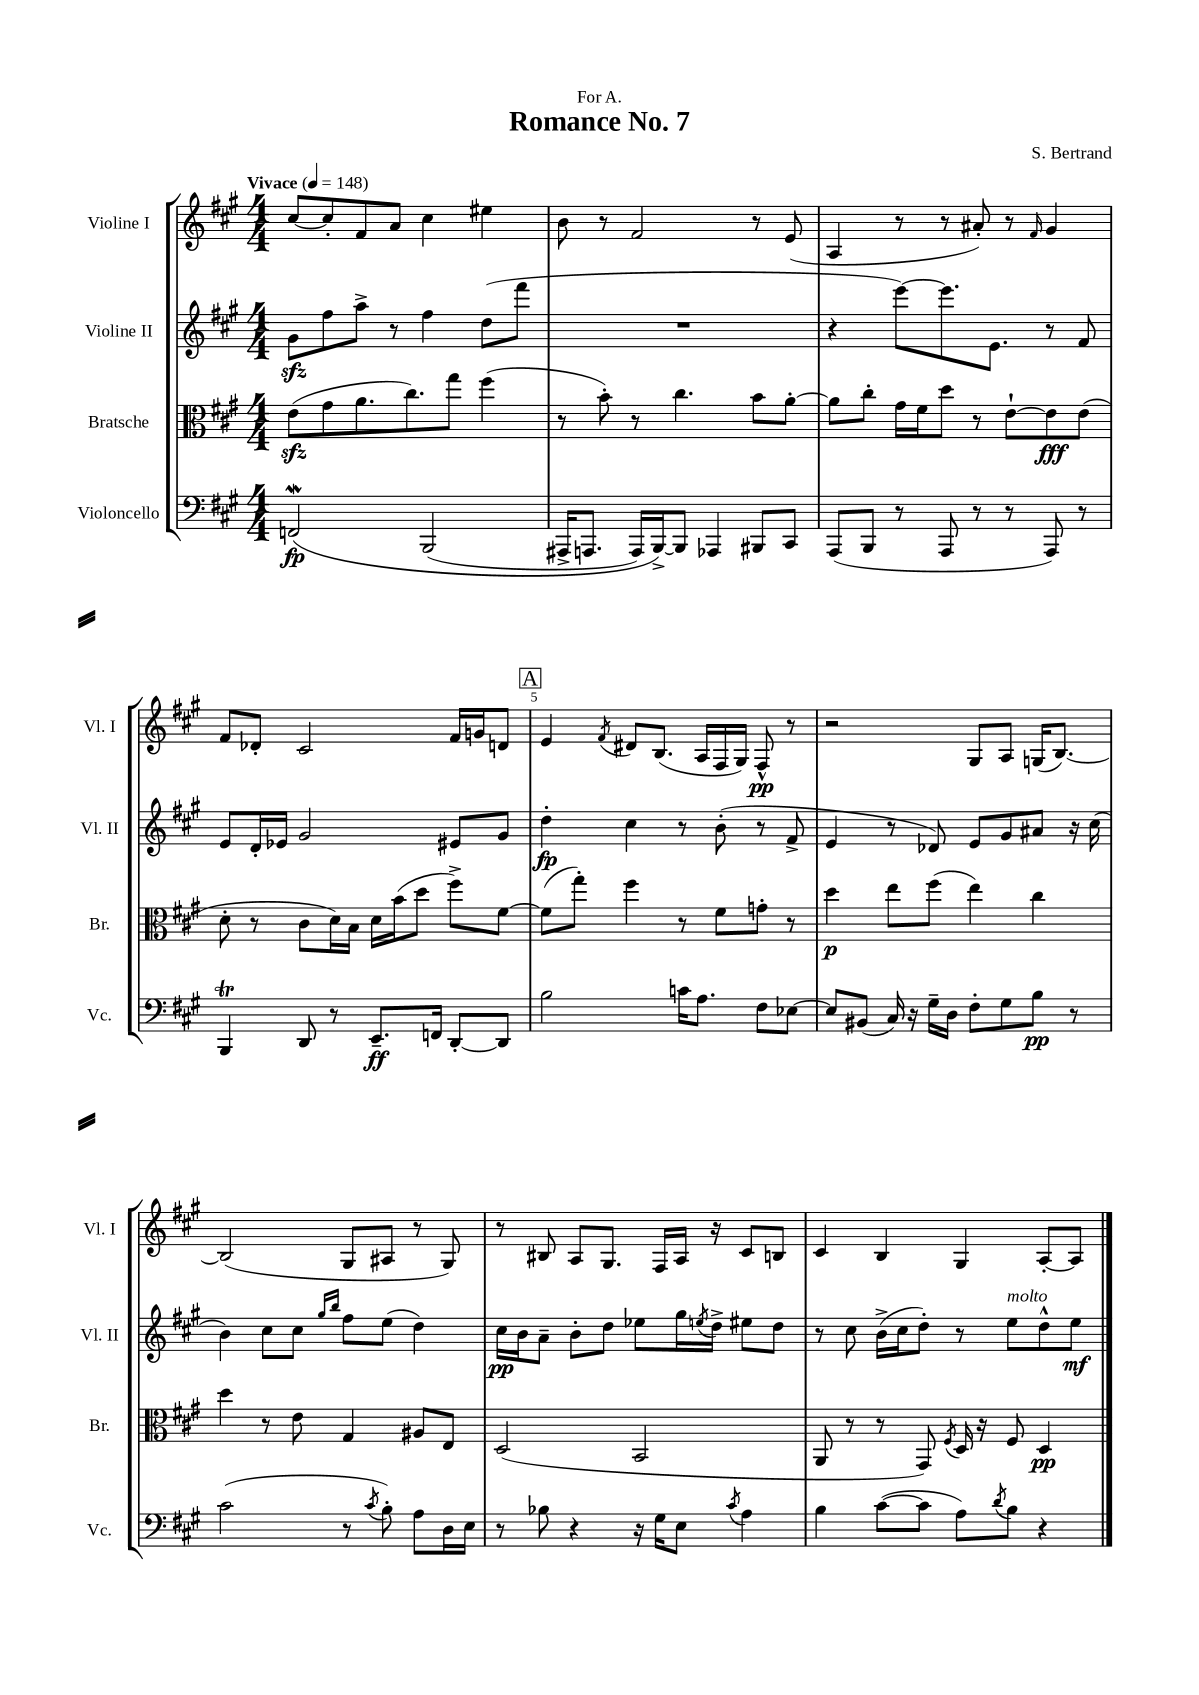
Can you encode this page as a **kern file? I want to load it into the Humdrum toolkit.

**kern	**dynam	**kern	**dynam	**kern	**dynam	**kern	**dynam
*part4	*part4	*part3	*part3	*part2	*part2	*part1	*part1
*staff4	*staff4	*staff3	*staff3	*staff2	*staff2	*staff1	*staff1
*I"Violoncello	*	*I"Bratsche	*	*I"Violine II	*	*I"Violine I	*
*I'Vc.	*	*I'Br.	*	*I'Vl. II	*	*I'Vl. I	*
*clefF4	*	*clefC3	*	*clefG2	*	*clefG2	*
*k[f#c#g#]	*	*k[f#c#g#]	*	*k[f#c#g#]	*	*k[f#c#g#]	*
*M4/4	*	*M4/4	*	*M4/4	*	*M4/4	*
*MM148	*	*MM148	*	*MM148	*	*MM148	*
=1	=1	=1	=1	=1	=1	=1	=1
!	!	!	!	!	!	!LO:TX:a:B:t=Vivace	!
(2FFnw/	fp	(8ezz\L	.	8g#zz\L	.	[8cc#/L	.
.	.	8g#\	.	8ff#\	.	8cc#'/]	.
.	.	8.a\	.	8aa^\J	.	8f#/	.
.	.	.	.	8r	.	8a/J	.
.	.	8.cc#\)	.	.	.	.	.
(2BBB/	.	.	.	4ff#\	.	4cc#\	.
.	.	8gg#\J	.	.	.	.	.
.	.	(4ff#\	.	(8dd\L	.	4ee#X\	.
.	.	.	.	8fff#\J	.	.	.
=2	=2	=2	=2	=2	=2	=2	=2
16AAA#X^/KL	.	8r	.	1r	.	8b\	.
8.AAAn/J	.	.	.	.	.	.	.
.	.	8b'\)	.	.	.	8r	.
16AAA/LL)	.	8r	.	.	.	2f#/	.
[16BBB^/J)	.	.	.	.	.	.	.
8BBB/J]	.	4.cc#\	.	.	.	.	.
4AAA-X/	.	.	.	.	.	.	.
8BBB#X/L	.	8b\L	.	.	.	8r	.
8CC#/J	.	[8a'\J	.	.	.	(8e/	.
=3	=3	=3	=3	=3	=3	=3	=3
(8AAA/L	.	8a\L]	.	4r	.	4A/	.
8BBB/J	.	8cc#'\J	.	.	.	.	.
8r	.	16g#\LL	.	[8eee\L)	.	8r	.
.	.	16f#\J	.	.	.	.	.
8AAA/	.	8dd\J	.	8.eee\]	.	8r	.
8r	.	8r	.	.	.	8a#X'/)	.
.	.	.	.	8.e\J	.	.	.
8r	.	[8e`\L	.	.	.	8r	.
.	.	.	.	.	.	16qqf#/	.
8AAA/)	.	8e\]	fff	8r	.	4g#/	.
8r	.	(8e\J	.	8f#/	.	.	.
!!LO:LB:g=z
=4	=4	=4	=4	=4	=4	=4	=4
4BBBT/	.	8d'\	.	8e/L	.	8f#/L	.
.	.	8r	.	16d'/L	.	8d-X'/J	.
.	.	.	.	16e-X/JJ	.	.	.
8DD/	.	8c#\L	.	2g#/	.	2c#/	.
8r	.	16d\L)	.	.	.	.	.
.	.	16B\JJ	.	.	.	.	.
8.EE~/L	ff	16d\LL	.	.	.	.	.
.	.	(16b\J	.	.	.	.	.
.	.	8dd\J	.	.	.	.	.
16FFn/Jk	.	.	.	.	.	.	.
[8DD'/L	.	8ff#^\L)	.	8e#X/L	.	16f#/LL	.
.	.	.	.	.	.	16gn/J	.
8DD/J]	.	[8f#\J	.	8g#/J	.	8dn/J	.
!!LO:REH:place=s1:t=A
=5	=5	=5	=5	=5	=5	=5	=5
2B\	.	(8f#\L]	.	4dd'\	fp	4e/	.
.	.	8gg#'\J)	.	.	.	.	.
.	.	.	.	.	.	8qf#/	.
.	.	4ff#\	.	4cc#\	.	8d#X/L	.
.	.	.	.	.	.	(8.B/J	.
16cn\KL	.	8r	.	8r	.	.	.
8.A\J	.	.	.	.	.	16A/LL	.
.	.	8f#\L	.	(8b'\	.	16F#/	.
.	.	.	.	.	.	16G#/JJ)	.
8F#\L	.	8gn'\J	.	8r	.	8F#^^/	pp
[8E-X\J	.	8r	.	8f#^/	.	8r	.
=6	=6	=6	=6	=6	=6	=6	=6
8E-/L]	.	4dd\	p	4e/	.	2r	.
(8BB#X/J	.	.	.	.	.	.	.
16C#/)	.	8ee\L	.	8r	.	.	.
16r	.	.	.	.	.	.	.
16G#~\LL	.	(8ff#\J	.	8d-X/)	.	.	.
16D\JJ	.	.	.	.	.	.	.
8F#'\L	.	4ee\)	.	8e/L	.	8G#/L	.
8G#\	.	.	.	8g#/	.	8A/J	.
8B\J	pp	4cc#\	.	8a#X/J	.	(16Gn/KL	.
.	.	.	.	.	.	[8.B/J)	.
8r	.	.	.	16r	.	.	.
.	.	.	.	(16cc#\	.	.	.
!!LO:LB:g=z
=7	=7	=7	=7	=7	=7	=7	=7
(2c#\	.	4dd\	.	4b\)	.	(2B/]	.
.	.	8r	.	8cc#\L	.	.	.
.	.	8e\	.	8cc#\J	.	.	.
.	.	.	.	16qqgg#/LL	.	.	.
.	.	.	.	16qqbb/JJ	.	.	.
8r	.	4G#/	.	8ff#\L	.	8G#/L	.
8qc#/	.	.	.	.	.	.	.
8B'\)	.	.	.	(8ee\J	.	8A#X/J	.
8A\L	.	8A#X/L	.	4dd\)	.	8r	.
16D\L	.	8E/J	.	.	.	8G#/)	.
16E\JJ	.	.	.	.	.	.	.
=8	=8	=8	=8	=8	=8	=8	=8
8r	.	(2D/	.	16cc#\LL	pp	8r	.
.	.	.	.	16b\J	.	.	.
8B-X\	.	.	.	8a~\J	.	8B#X/	.
4r	.	.	.	8b'\L	.	8A/L	.
.	.	.	.	8dd\J	.	8.G#/J	.
16r	.	2BB/	.	8ee-X\L	.	.	.
16G#\KL	.	.	.	.	.	16F#/LL	.
8E\J	.	.	.	16gg#\L	.	16A/JJ	.
.	.	.	.	8qeen/	.	.	.
.	.	.	.	16dd^\JJ	.	16r	.
8qc#/	.	.	.	.	.	.	.
4A\	.	.	.	8ee#X\L	.	8c#/L	.
.	.	.	.	8dd\J	.	8Bn/J	.
=9	=9	=9	=9	=9	=9	=9	=9
4B\	.	8AA/	.	8r	.	4c#/	.
.	.	8r	.	8cc#\	.	.	.
([8c#\L	.	8r	.	(16b^\LL	.	4B/	.
.	.	.	.	16cc#\J	.	.	.
8c#\J]	.	8GG#/)	.	8dd'\J)	.	.	.
.	.	8qF#/	.	.	.	.	.
8A\L)	.	16D/	.	8r	.	4G#/	.
.	.	16r	.	.	.	.	.
8qd/	.	.	.	.	.	.	.
!	!	!	!	!LO:TX:a:i:t=molto	!	!	!
8B\J	.	8F#/	.	8ee\L	.	.	.
4r	.	4D/	pp	8dd^^\	.	[8A'/L	.
.	.	.	.	8ee\J	mf	8A/J]	.
==	==	==	==	==	==	==	==
*-	*-	*-	*-	*-	*-	*-	*-
